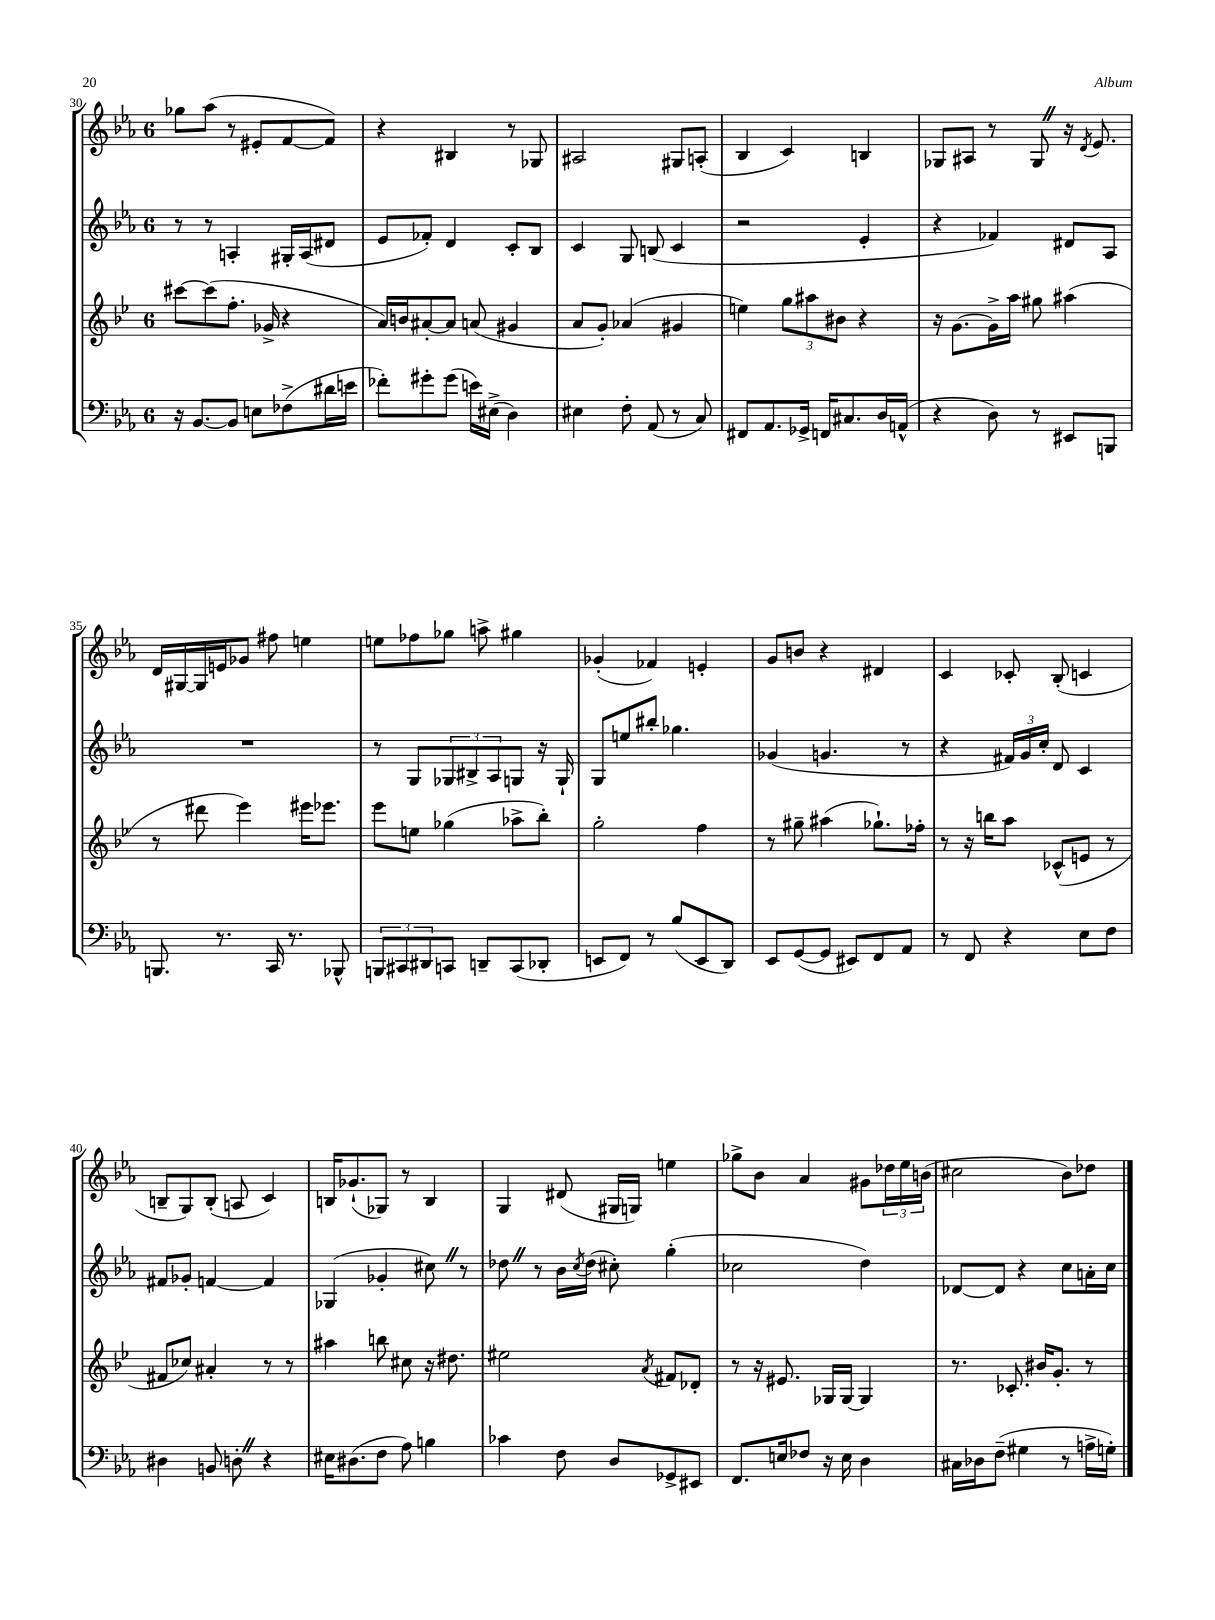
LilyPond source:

<<
\new StaffGroup <<
\new Staff = "s0" {
    \clef treble \key ees \major \once \override Staff.TimeSignature.style = #'single-digit \time 6/8
    ges''8 aes''8( r8 eis'8-. f'8~ f'8) |
    r4 bis4 r8 ges8 |
    ais2 gis8 a8-.( |
    bes4 c'4) b4 |
    ges8 ais8 r8 ges8 \once \override BreathingSign.text = \markup { \musicglyph "scripts.caesura.straight" } \breathe r16 \acciaccatura { d'8 } ees'8. |
    d'16 gis16~ gis16 e'16 ges'8 fis''8 e''4 |
    e''8 fes''8 ges''8 a''8-> gis''4 |
    ges'4-.( fes'4) e'4-. |
    g'8 b'8 r4 dis'4 |
    c'4 ces'8-. bes8-.( c'4 |
    b8-- g8) b8-.( a8 c'4) |
    b16 ges'8.-!( ges8) r8 b4 |
    g4 dis'8( gis16 g16) e''4 |
    ges''8-> bes'8 aes'4 gis'8 \tuplet 3/2 { des''16 ees''16 b'16( } |
    cis''2 bes'8) des''8 \bar "|." |
}
\new Staff = "s1" {
    \clef treble \key ees \major \once \override Staff.TimeSignature.style = #'single-digit \time 6/8
    r8 r8 a4-. gis16-. a16( dis'8 |
    ees'8 fes'8-.) d'4 c'8-. bes8 |
    c'4 g8 b8( c'4 |
    r2 ees'4-. |
    r4 fes'4) dis'8 aes8 |
    R2. |
    r8 g8 \tuplet 3/2 { ges8 bis8-> aes8 } g8 r16 g16-! |
    g8 e''8 bis''8-. ges''4. |
    ges'4( g'4. r8 |
    r4 \tuplet 3/2 { fis'16) g'16 c''16-. } d'8 c'4 |
    fis'8 ges'8-. f'4~ f'4 |
    ges4( ges'4-. cis''8) \once \override BreathingSign.text = \markup { \musicglyph "scripts.caesura.straight" } \breathe r8 |
    des''8 \once \override BreathingSign.text = \markup { \musicglyph "scripts.caesura.straight" } \breathe r8 bes'16 \acciaccatura { c''8 } des''16( cis''8-.) g''4-.( |
    ces''2 d''4) |
    des'8~ des'8 r4 c''8 a'16-. c''16 \bar "|." |
}
\new Staff = "s2" {
    \clef treble \key bes \major \once \override Staff.TimeSignature.style = #'single-digit \time 6/8
    cis'''8~ cis'''8( f''8.-. ges'16-> r4 |
    a'16) b'16 ais'8~-. ais'8 a'8( gis'4 |
    a'8 g'8-.) aes'4( gis'4 |
    e''4) \tuplet 3/2 { g''8 ais''8 bis'8 } r4 |
    r16 g'8.~ g'16-> a''16 gis''8 ais''4( |
    r8 dis'''8 ees'''4) eis'''16 ees'''8. |
    ees'''8 e''8 ges''4( aes''8-> bes''8-.) |
    g''2-. f''4 |
    r8 gis''8-- ais''4( ges''8.-!) fes''16-. |
    r8 r16 b''16 a''8 ces'8-^( e'8 r8 |
    fis'8 ces''8) ais'4-. r8 r8 |
    ais''4 b''8 cis''8 r16 dis''8. |
    eis''2 \acciaccatura { a'8 } fis'8 des'8-. |
    r8 r16 eis'8. ges16 ges16~ ges4 |
    r8. ces'8.-. bis'16 g'8.-. r8 \bar "|." |
}
\new Staff = "s3" {
    \clef bass \key ees \major \once \override Staff.TimeSignature.style = #'single-digit \time 6/8
    r16 bes,8.~ bes,8 e8 fes8->( dis'16 e'16 |
    fes'8-.) gis'8-. gis'8( e'16) eis16->( d4) |
    eis4 f8-. aes,8( r8 c8) |
    fis,8 aes,8. ges,16-> f,16 cis8. d16 a,16-^( |
    r4 d8) r8 eis,8 b,,8 |
    b,,8. r8. c,16 r8. bes,,8-^ |
    \tuplet 3/2 { b,,8 cis,8 dis,8 } c,8 d,8-- c,8( des,8-. |
    e,8 f,8) r8 bes8( e,8 d,8) |
    ees,8 g,8~( g,8 eis,8) f,8 aes,8 |
    r8 f,8 r4 ees8 f8 |
    dis4 b,8 d8-. \once \override BreathingSign.text = \markup { \musicglyph "scripts.caesura.straight" } \breathe r4 |
    eis16 dis8.( f8 aes8) b4 |
    ces'4 f8 d8 ges,8-> eis,8 |
    f,8. e16 fes8 r16 e16 d4 |
    cis16 des16 f8--( gis4 r8 a16-> g16-.) \bar "|." |
}
>>
>>
\layout { \context { \Score currentBarNumber = #30 } }
